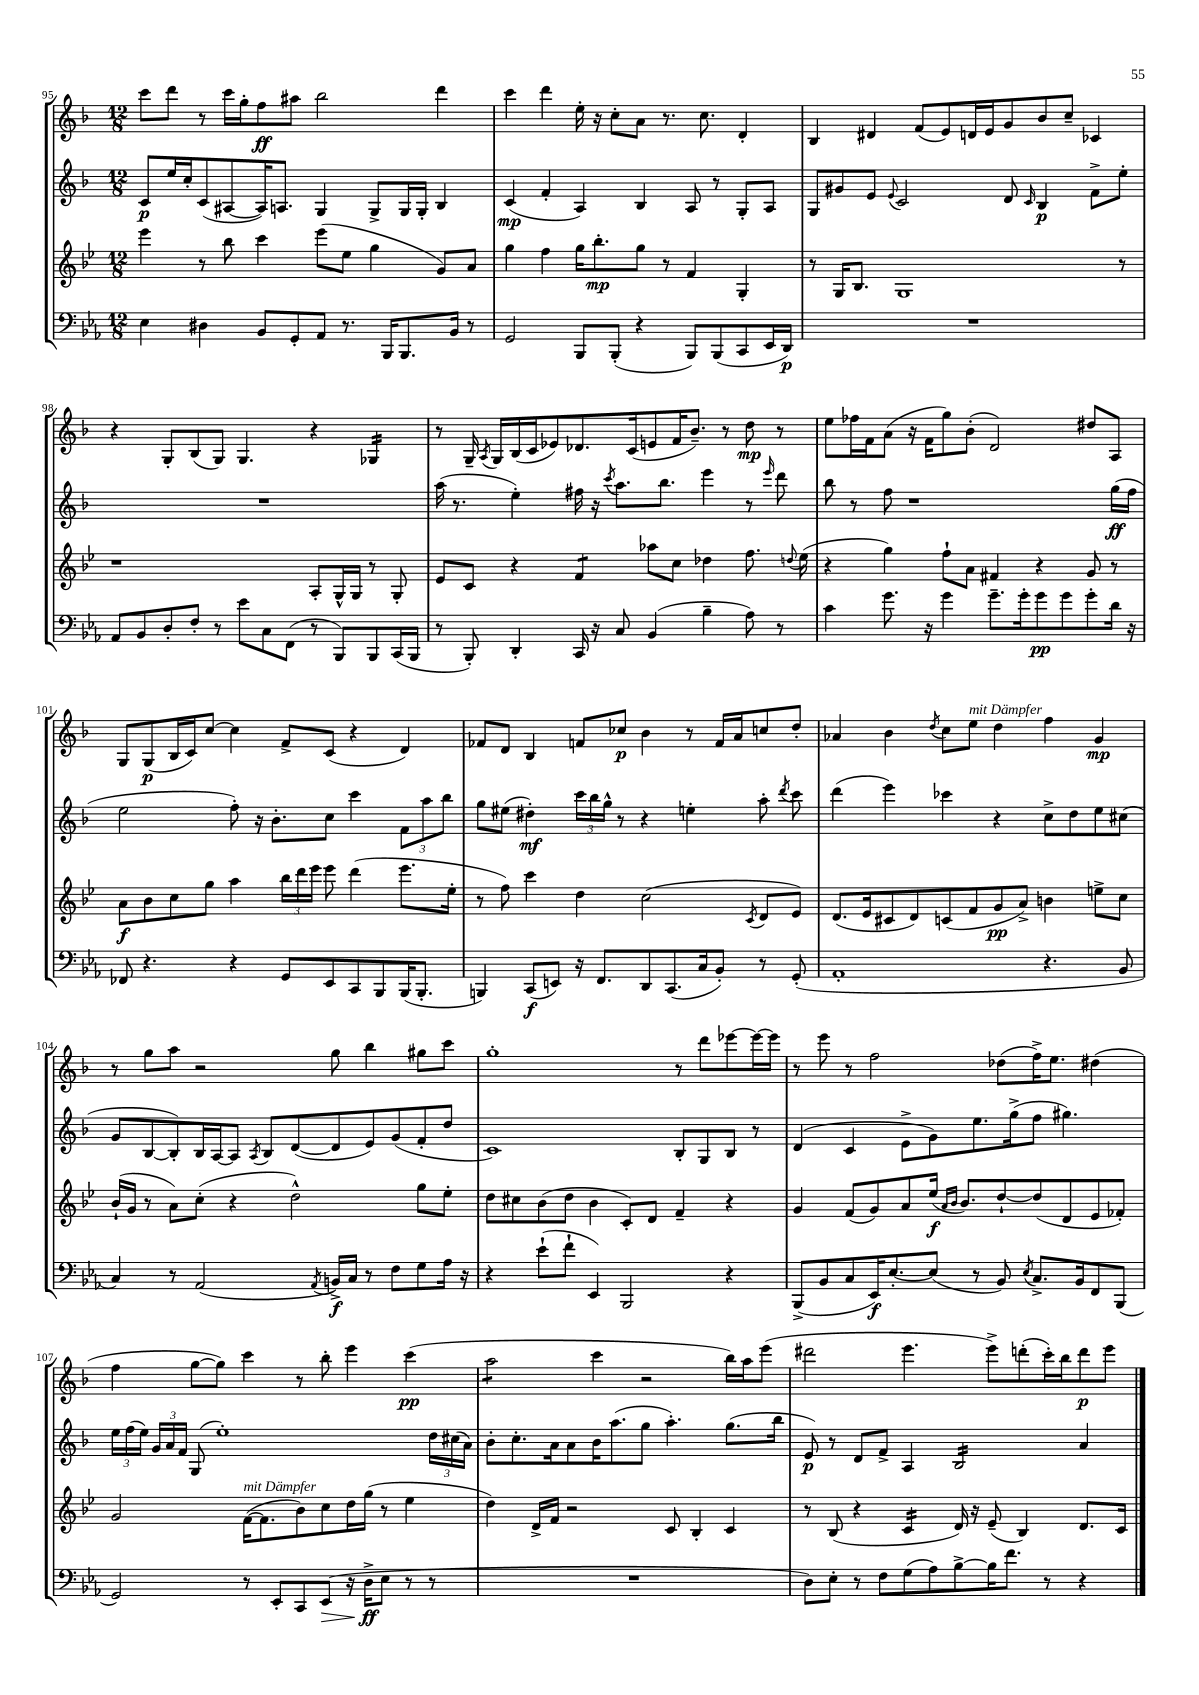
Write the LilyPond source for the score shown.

<<
\new StaffGroup <<
\new Staff = "s0" {
    \clef treble \key f \major \numericTimeSignature \time 12/8
    \autoBeamOff c'''8[ d'''8] r8 c'''16[ g''16-. f''8\ff ais''8] bes''2 d'''4 |
    c'''4 d'''4 e''16-. r16 c''8[-. a'8] r8. c''8. d'4-. |
    bes4 dis'4 f'8[( e'8) d'16 e'16 g'8 bes'8 c''8]-- ces'4 |
    r4 g8[-. bes8( g8]) g4. r4 ges4:16 |
    r8 g16-- \acciaccatura { a8 } g16[ bes16( c'16 ees'8) des'8. c'16( e'8 f'16 bes'8.]--) r8 d''8\mp r8 |
    e''8[ fes''16 f'16 a'8]( r16 f'16[ g''8) bes'8]-.( d'2) dis''8[ a8] |
    g8[ g8\p( bes16 c'16) c''8]~ c''4 f'8[-> c'8]( r4 d'4) |
    fes'8[ d'8] bes4 f'8[ ces''8]\p bes'4 r8 f'16[ a'16 c''8 d''8]-. |
    aes'4 bes'4 \acciaccatura { d''8 } c''8[ e''8]^\markup { \italic "mit Dämpfer" } d''4 f''4 g'4\mp |
    r8 g''8[ a''8] r2 g''8 bes''4 gis''8[ c'''8] |
    g''1-. r8 d'''8[ ees'''8~ ees'''16~ ees'''16] |
    r8 e'''8 r8 f''2 des''8[( f''16->) e''8.] dis''4( |
    f''4 g''8[~ g''8]) c'''4 r8 bes''8-. e'''4 c'''4\pp( |
    a''2:8 c'''4 r2 bes''16[) a''16 e'''8]( |
    dis'''2 e'''4. e'''8[->) d'''8-.( c'''16-.) bes''16 d'''8\p e'''8] \bar "|." |
}
\new Staff = "s1" {
    \clef treble \key f \major \numericTimeSignature \time 12/8
    \autoBeamOff c'8[\p e''16 c''16-. c'8( ais8~ ais16) a8.] g4 g8[-> g16 g16]-. bes4 |
    c'4\mp( f'4-. a4) bes4 a8 r8 g8[-. a8] |
    g8[ gis'8 e'8] \appoggiatura { e'8 } c'2 d'8 \grace { c'16 } bes4\p f'8[-> e''8]-. |
    R1. |
    a''16( r8. e''4-.) fis''16 r16 \acciaccatura { c'''8 } a''8.[ bes''8.] e'''4 r8 \grace { e'''16 } d'''8 |
    bes''8 r8 f''8 r1 g''16[\ff( f''16] |
    e''2 f''8-.) r16 bes'8.[-. c''8] c'''4 \tuplet 3/2 { f'8[ a''8 bes''8] } |
    g''8[ eis''8]( dis''4-.\mf) \tuplet 3/2 { c'''16[ bes''16 g''16]-^ } r8 r4 e''4-. a''8-. \acciaccatura { d'''8 } c'''8 |
    d'''4( e'''4) ces'''4 r4 c''8[-> d''8 e''8 cis''8]( |
    g'8[ bes8~ bes8-.) bes16 a16~ a8] \acciaccatura { a8 } bes8[ d'8~( d'8 e'8) g'8( f'8-. d''8] |
    c'1) bes8[-. g8 bes8] r8 |
    d'4( c'4 e'8[-> g'8) e''8. g''16->( f''8] gis''4.) |
    \tuplet 3/2 { e''16[ f''16( e''16]) } \tuplet 3/2 { g'16[ a'16 f'16] } g8( e''1-.) \tuplet 3/2 { d''16[ cis''16( a'16]) } |
    bes'8[-. c''8.-. a'16 a'8 bes'16 a''8.( g''8] a''4.-.) g''8.[( bes''16] |
    e'8\p) r8 d'8[ f'8]-> a4 bes2:16 a'4 \bar "|." |
}
\new Staff = "s2" {
    \clef treble \key bes \major \numericTimeSignature \time 12/8
    \autoBeamOff ees'''4 r8 bes''8 c'''4 ees'''8[( ees''8] g''4 g'8[) a'8] |
    g''4 f''4 g''16[ bes''8.-.\mp g''8] r8 f'4 g4-. |
    r8 g16[ bes8.] g1 r8 |
    r1 a8[-. g16-^ g16] r8 g8-. |
    ees'8[ c'8] r4 f'4:8 aes''8[ c''8] des''4 f''8. \appoggiatura { d''8 } ees''16( |
    r4 g''4) f''8[-! a'8] fis'4 r4 g'8 r8 |
    a'8[\f bes'8 c''8 g''8] a''4 \tuplet 3/2 { bes''16[ d'''16 ees'''16] } ees'''8 d'''4( ees'''8.[ ees''16]-. |
    r8 f''8) c'''4 d''4 c''2( \acciaccatura { c'8 } d'8[ ees'8]) |
    d'8.[( ees'16 cis'8 d'8) c'8( f'8 g'8\pp a'8]->) b'4 e''8[-> c''8] |
    bes'16[-!( g'16] r8 a'8[) c''8]-.( r4 d''2-^) g''8[ ees''8]-. |
    d''8[ cis''8 bes'8( d''8] bes'4 c'8[-.) d'8] f'4-- r4 |
    g'4 f'8[( g'8) a'8 ees''16]\f( \grace { a'16[ bes'16] } bes'8.[) d''8~-! d''8( d'8 ees'8 fes'8]-.) |
    g'2 f'16[~^\markup { \italic "mit Dämpfer" }( f'8. bes'8) c''8 d''16 g''16]( r8 ees''4 |
    d''4) d'16[-> f'16] r2 c'8 bes4-. c'4 |
    r8 bes8( r4 c'4:16 d'16) r16 ees'8--( bes4) d'8.[ c'16] \bar "|." |
}
\new Staff = "s3" {
    \clef bass \key ees \major \numericTimeSignature \time 12/8
    \autoBeamOff ees4 dis4 bes,8[ g,8-. aes,8] r8. bes,,16[ bes,,8. bes,16] r8 |
    g,2 bes,,8[ bes,,8]-.( r4 bes,,8[) bes,,8( c,8 ees,16 d,16]\p) |
    R1. |
    aes,8[ bes,8 d8-. f8]-. r8 ees'8[ c8 f,8]( r8 bes,,8[) bes,,8 c,16( bes,,16] |
    r8 bes,,8-.) d,4-. c,16 r16 c8 bes,4( bes4-- aes8) r8 |
    c'4 g'8. r16 g'4 g'8.[-- g'16-. g'8\pp g'8 g'8-. d'16] r16 |
    fes,8 r4. r4 g,8[ ees,8 c,8 bes,,8 bes,,16( bes,,8.]-. |
    b,,4) c,8[\f( e,8]) r16 f,8.[ d,8 c,8.( c16 bes,8]-.) r8 g,8-.( |
    aes,1-. r4. bes,8 |
    c4) r8 aes,2( \acciaccatura { aes,8 } b,16[->\f) c16] r8 f8[ g8 aes16] r16 |
    r4 ees'8[-!( f'8]-! ees,4) bes,,2 r4 |
    bes,,8[->( bes,8 c8 ees,16\f) ees8.~-. ees8]( r8 bes,8) \acciaccatura { ees8 } c8.[-> bes,16 f,8 bes,,8]( |
    g,2) r8 ees,8[-. c,8 ees,8]\>( r16 d16[->\ff\! ees8] r8 r8 |
    R1. |
    d8[) ees8]-. r8 f8[ g8( aes8) bes8~-> bes16 f'8.] r8 r4 \bar "|." |
}
>>
>>
\layout { \context { \Score currentBarNumber = #95 } }
